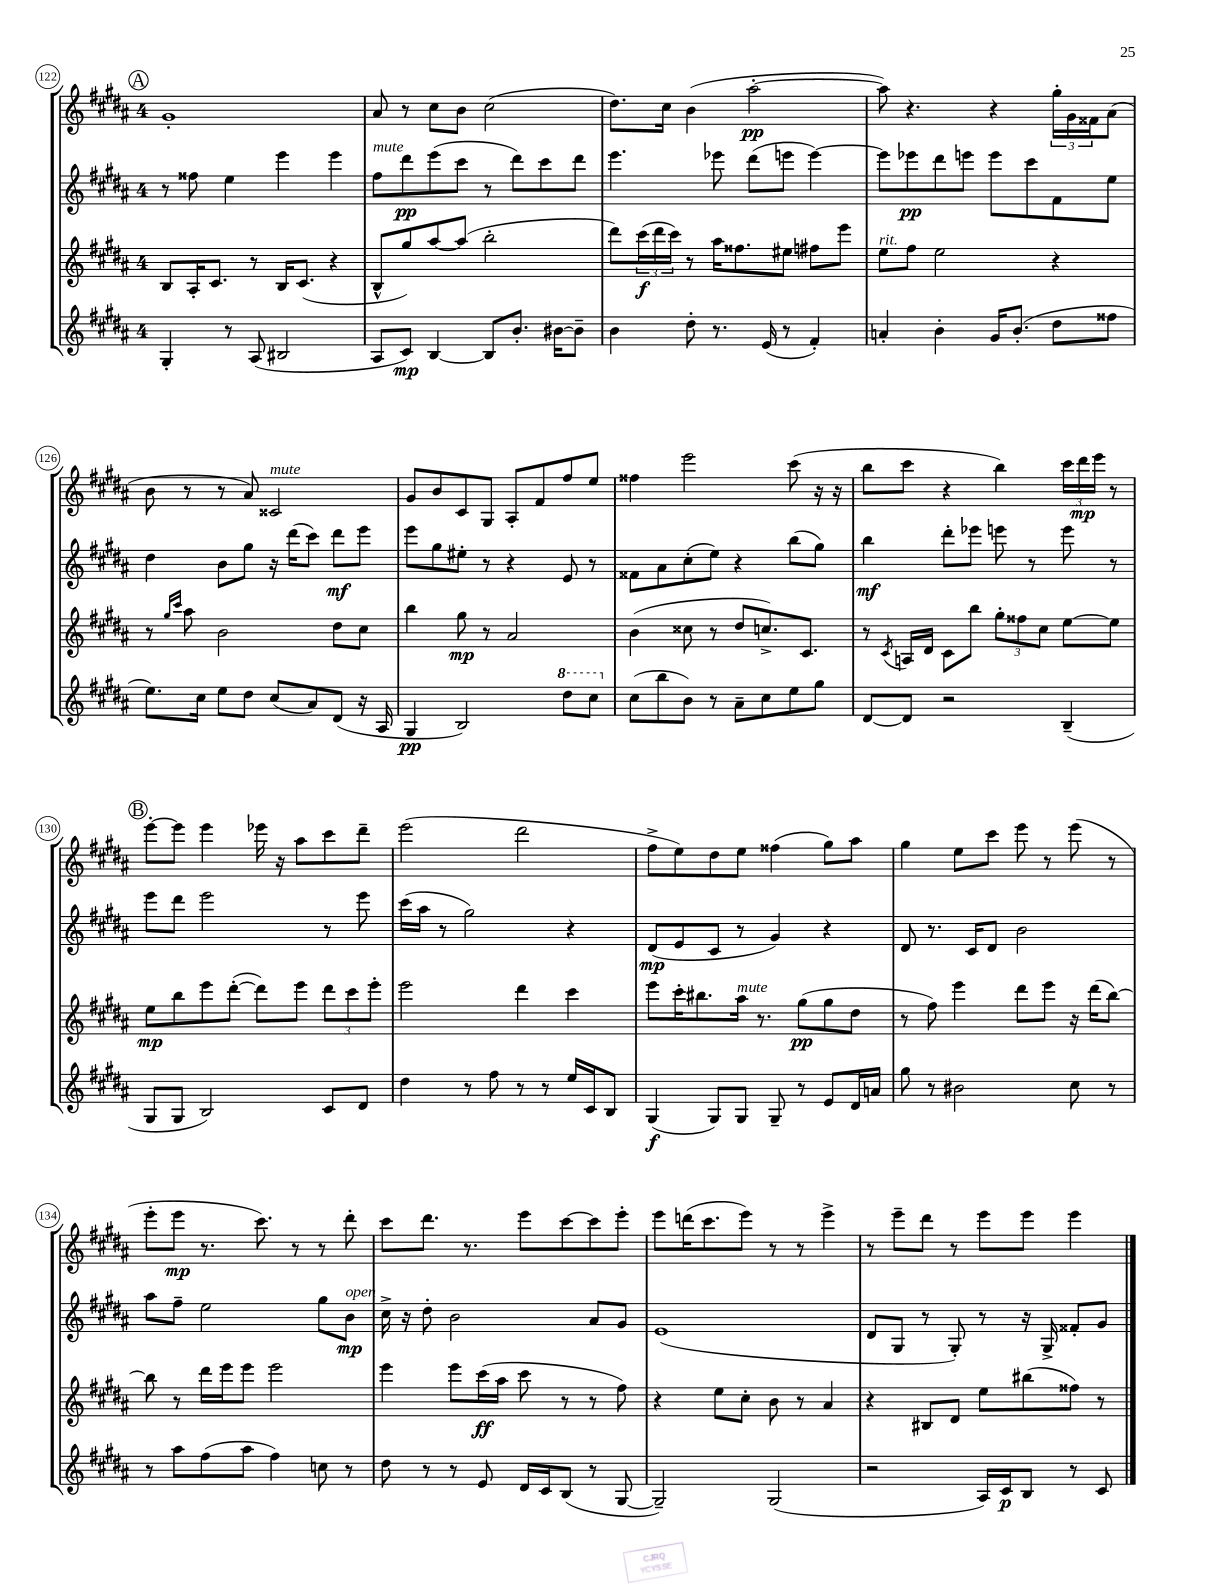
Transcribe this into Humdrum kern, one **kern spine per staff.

**kern	**kern	**kern	**kern
*staff4	*staff3	*staff2	*staff1
*clefG2	*clefG2	*clefG2	*clefG2
*k[f#c#g#d#a#]	*k[f#c#g#d#a#]	*k[f#c#g#d#a#]	*k[f#c#g#d#a#]
*M4/4	*M4/4	*M4/4	*M4/4
4G#'	8B	8r	1g#'
.	16A#'	8ff##	.
.	8.c#	.	.
8r	.	4ee	.
(8A#	8r	.	.
2B#	16B	4eee	.
.	(8.c#	.	.
.	4r	4eee	.
=	=	=	=
8A#	8B^^	8ff#	8a#
8c#)	8gg#)	8ddd#	8r
[4B	[8aa#	(8eee	8cc#
.	(8aa#]	8ccc#	8b
8B]	2bb'	8r	(2cc#
8.b'	.	8ddd#)	.
.	.	8ccc#	.
[16b#	.	.	.
8b#~]	.	8ddd#	.
=	=	=	=
4b	8ddd#)	4.eee	8.dd#)
.	(24ccc#	.	.
.	24ddd#	.	.
.	.	.	16cc#
.	24ccc#)	.	.
8dd#'	8r	.	(4b
8.r	16aa#	8eee-	.
.	8.ff##	.	.
.	.	(8ddd#	[2aa#'
(16e	.	.	.
8r	8ee#	8eee	.
4f#')	8ff#	[4eee)	.
.	8eee	.	.
=	=	=	=
4a'	8ee	8eee]	8aa#])
.	8ff#	8eee-	4.r
4b'	2ee	8ddd#	.
.	.	8eee	.
16g#	.	8eee	4r
(8.b'	.	.	.
.	.	8ccc#	.
8dd#	4r	8f#	24gg#'
.	.	.	24g#
.	.	.	24f##
8ff##	.	8ee	(8a#
=	=	=	=
8.ee)	8r	4dd#	8b
.	16qqgg#	.	.
.	16qqccc#	.	.
.	8aa#	.	8r
16cc#	.	.	.
8ee	2b	8b	8r
8dd#	.	8gg#	8a#)
(8cc#	.	16r	2c##
.	.	(16ddd#	.
8a#)	.	8ccc#)	.
(8d#	8dd#	8ddd#	.
16r	8cc#	8eee	.
16A#	.	.	.
=	=	=	=
4G#	4bb	8eee	8g#
.	.	8gg#	8b
2B)	8gg#	8ee#'	8c#
.	8r	8r	8G#
.	2a#	4r	8A#'
.	.	.	8f#
8ddd#	.	8e	8ff#
8ccc#	.	8r	8ee
=	=	=	=
(8cc#	(4b	8f##	4ff##
8bb	.	8a#	.
8b)	8cc##	(8cc#'	2eee
8r	8r	8ee)	.
8a#~	8dd#	4r	.
8cc#	8.cc^)	.	.
8ee	.	(8bb	(8ccc#
.	8.c#	.	.
8gg#	.	8gg#)	16r
.	.	.	16r
=	=	=	=
[8d#	8r	4bb	8bb
.	8qc#	.	.
8d#]	16A	.	8ccc#
.	16d#	.	.
2r	8c#	8ddd#'	4r
.	8bb	8eee-	.
.	12gg#'	8eee	4bb)
.	12ff##	.	.
.	.	8r	.
.	12cc#	.	.
(4B~	[8ee	8eee	24ccc#
.	.	.	24ddd#
.	.	.	24eee
.	8ee]	8r	8r
=	=	=	=
8G#	8ee	8eee	[8eee'
8G#	8bb	8ddd#	8eee]
2B)	8eee	2eee	4eee
.	([8ddd#'	.	.
.	8ddd#])	.	16eee-
.	.	.	16r
.	8eee	.	8aa#
8c#	12ddd#	8r	8ccc#
.	12ccc#	.	.
8d#	.	8eee	8ddd#~
.	12eee'	.	.
=	=	=	=
4dd#	2eee	(16ccc#	(2eee
.	.	16aa#	.
.	.	8r	.
8r	.	2gg#)	.
8ff#	.	.	.
8r	4ddd#	.	2ddd#
8r	.	.	.
16ee	4ccc#	4r	.
16c#	.	.	.
8B	.	.	.
=	=	=	=
(4G#	8eee	(8d#	8ff#^
.	16ccc#'	8e	8ee)
.	8.bb#	.	.
8G#)	.	8c#	8dd#
8G#	16aa#	8r	8ee
.	8.r	.	.
8G#~	.	4g#)	(4ff##
8r	(8gg#	.	.
8e	8gg#	4r	8gg#)
16d#	8dd#	.	8aa#
16a	.	.	.
=	=	=	=
8gg#	8r	8d#	4gg#
8r	8ff#)	8.r	.
2b#	4eee	.	8ee
.	.	16c#	.
.	.	8d#	8ccc#
.	8ddd#	2b	8eee
.	8eee	.	8r
8cc#	16r	.	(8eee
.	(16ddd#	.	.
8r	[8bb)	.	8r
=	=	=	=
8r	8bb]	8aa#	8eee'
8aa#	8r	8ff#~	8eee
(8ff#	16ddd#	2ee	8.r
.	16eee	.	.
8aa#	8eee	.	.
.	.	.	8.ccc#)
4ff#)	2eee	.	.
.	.	.	8r
8cc	.	8gg#	8r
8r	.	8b	8ddd#'
=	=	=	=
8dd#	4eee	16cc#^	8ccc#
.	.	16r	.
8r	.	8dd#'	8.ddd#
8r	8eee	2b	.
.	.	.	8.r
8e	(16ccc#	.	.
.	16aa#	.	.
16d#	8ccc#	.	8eee
16c#	.	.	.
(8B	8r	.	[8ccc#
8r	8r	8a#	8ccc#]
[8G#	8ff#)	8g#	8eee'
=	=	=	=
2G#~])	4r	(1e	8eee
.	.	.	(16ddd
.	.	.	8.ccc#
.	8ee	.	.
.	8cc#'	.	8eee)
(2G#	8b	.	8r
.	8r	.	8r
.	4a#	.	4eee^
=	=	=	=
2r	4r	8d#	8r
.	.	8G#	8eee~
.	8B#	8r	8ddd#
.	8d#	8G#')	8r
16A#)	8ee	8r	8eee
16c#	.	.	.
8B	(8bb#	16r	8eee
.	.	16G#^	.
8r	8ff##)	8f##'	4eee
8c#	8r	8g#	.
==	==	==	==
*-	*-	*-	*-
